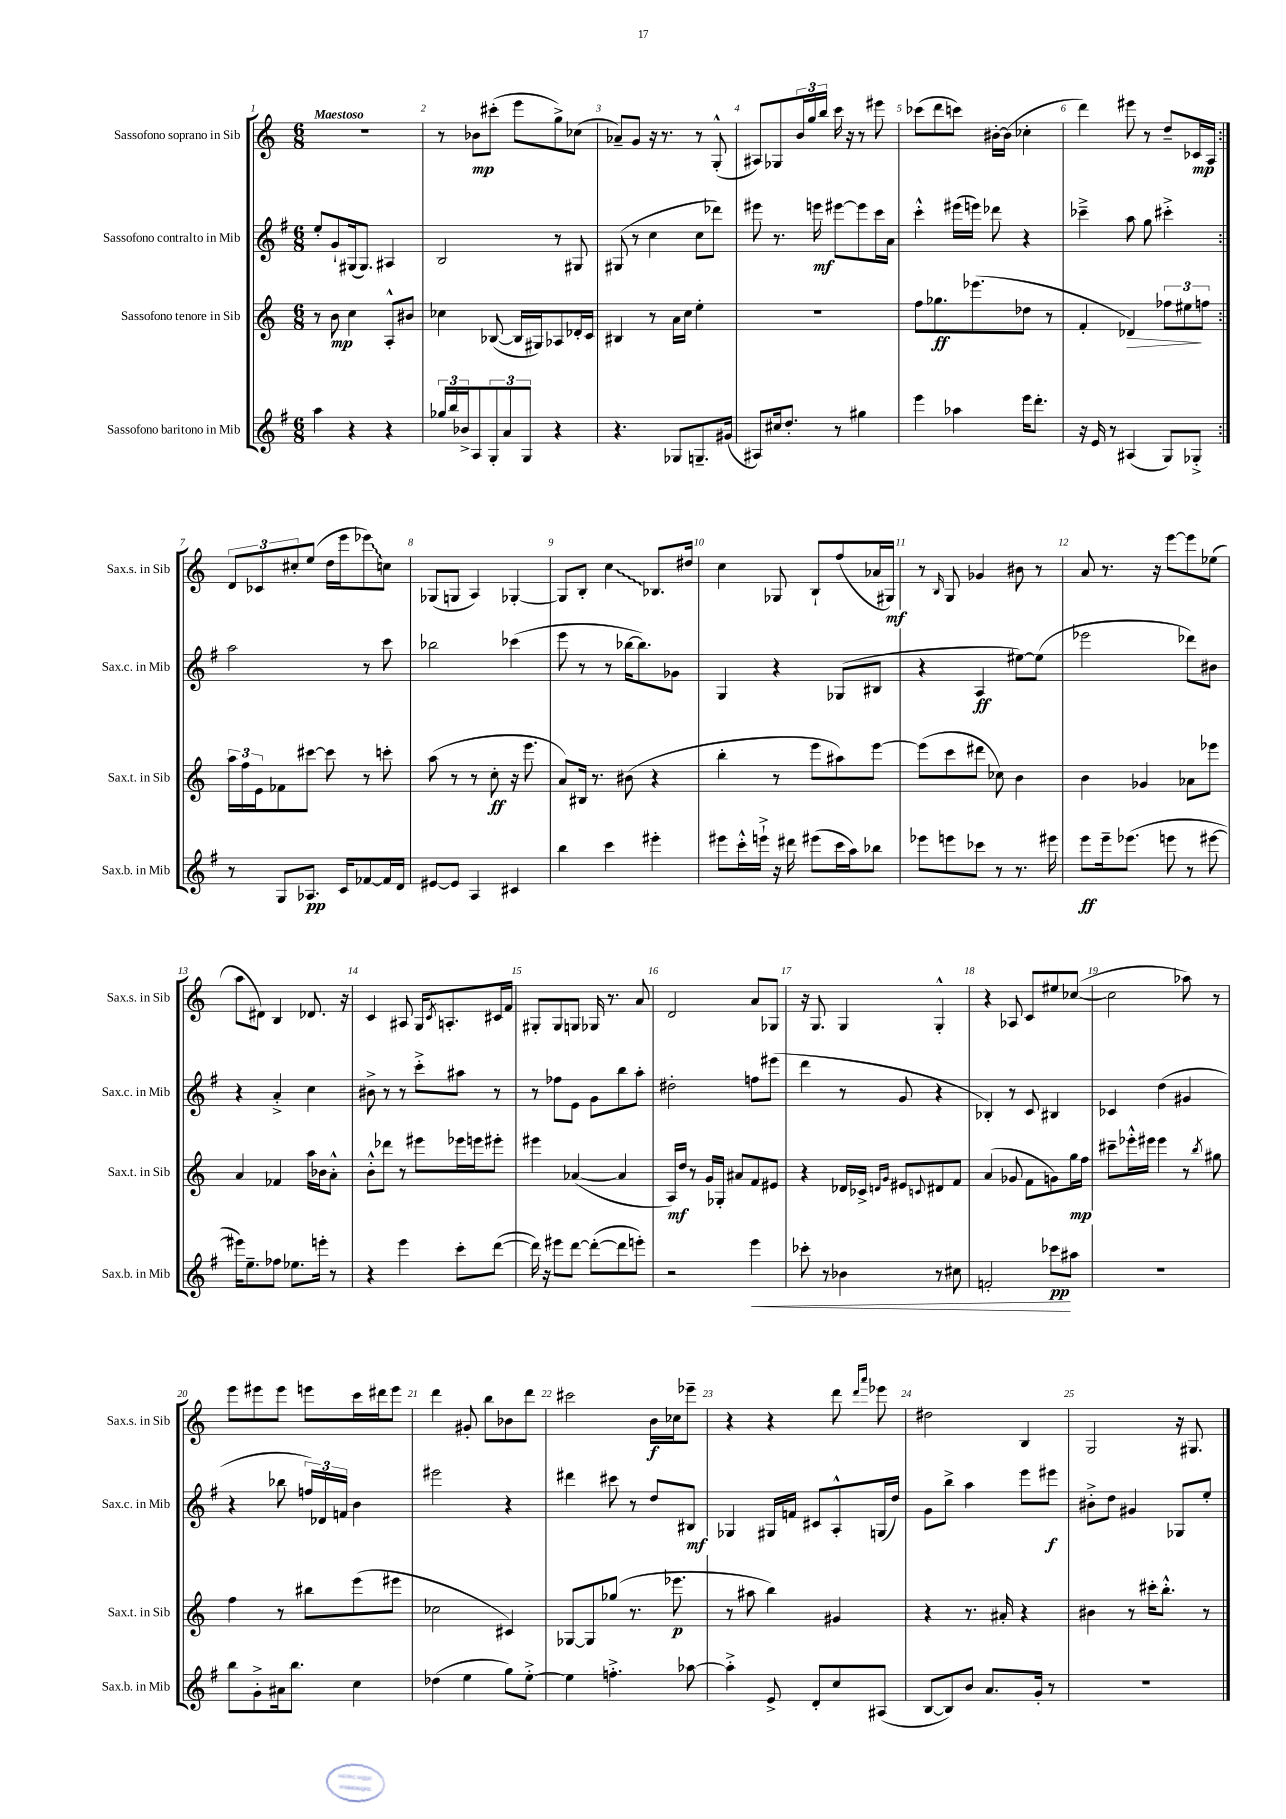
<<
\new StaffGroup <<
\new Staff = "s0" \with { instrumentName = "Sassofono soprano in Sib" shortInstrumentName = "Sax.s. in Sib" } {
    \clef treble \key c \major \numericTimeSignature \time 6/8 \tempo "Maestoso"
    \repeat volta 2 { R2. |
    r8 bes'8\mp cis'''8-.( e'''8 g''8->) ces''8( |
    aes'8--) g'8 r16 r8. r8 g8-.-^( |
    ais8) ges8 \tuplet 3/2 { b'16 g''16 b''16 } c'''16 r16 r8 eis'''8 |
    ces'''8( d'''8 c'''8) bis'16~-. bis'16( ces''4-. |
    d'''4) eis'''8 r8 d''8-- ces'16\mp a16 | }
    \tuplet 3/2 { d'8 ces'8 cis''8-. } e''8( d''16 e'''16 \once \override Glissando.style = #'zigzag ees'''8\glissando) c''8 |
    ges8( g8 a4) ges4~-. |
    ges8 b8-. \once \override Glissando.style = #'zigzag c''4\glissando bes8. dis''16 |
    c''4 ges8 b8-! f''8( aes'16 gis16\mf) |
    r8 \grace { b16 } g8 ges'4 bis'8 r8 |
    a'8 r8. r16 e'''8~ e'''8 ees''8( |
    a''8 dis'8) b4 des'8. r16 |
    c'4 ais8 g16 \acciaccatura { c'8 } a8.-. cis'16 f'16 |
    gis8-. gis8 g8 ges16 r8. a'8 |
    d'2 a'8 ges8 |
    r16 g8. g4 g4-.-^ |
    r4 aes8 c'8 eis''8 ces''8~( |
    ces''2 aes''8) r8 |
    e'''8 eis'''8 eis'''8 e'''8 c'''16 dis'''16 e'''8 |
    d'''4 gis'8-. b''8 bes'8 d'''8 |
    cis'''2 b'16\f ces''16 ees'''8-- |
    r4 r4 d'''8 \grace { d'''16 a'''16 } ees'''8 |
    dis''2 b4 |
    g2 r16 gis8. \bar "|." |
}
\new Staff = "s1" \with { instrumentName = "Sassofono contralto in Mib" shortInstrumentName = "Sax.c. in Mib" } {
    \clef treble \key g \major \numericTimeSignature \time 6/8
    \repeat volta 2 { e''8-. g'8-! gis16( gis8.) ais4 |
    b2 r8 gis8 |
    gis8( r8 c''4 c''8 des'''8) |
    eis'''8 r8. e'''16\mf eis'''8~ eis'''8 c'''16 a'16 |
    c'''4-.-^ eis'''16( e'''16) des'''8 r4 |
    ces'''4---> a''8 g''8 cis'''4-.-> | }
    a''2 r8 c'''8 |
    bes''2 ces'''4( |
    e'''8 r8 r8 bes''16~ bes''8.) ges'8 |
    g4 r4 ges8( bis8 |
    r4 a4\ff eis''8~) eis''8( |
    ees'''2 des'''8) bis'8 |
    r4 a'4-.-> c''4 |
    bis'8-> r8 r8 c'''8-.-> ais''8 r8 |
    r8 fes''8 e'8 g'8 b''8 a''8-. |
    dis''2-. f''8 eis'''8( |
    d'''4 r8 g'8 r4 |
    bes4-.) r8 c'8 bis4 |
    ces'4 d''4( gis'4 |
    r4 bes''8 \tuplet 3/2 { f''16) des'16 f'16 } b'4 |
    eis'''2 r4 |
    dis'''4 cis'''8 r8 d''8 bis8\mf |
    ges4 gis16 f'16 cis'8 a8-.-^ g16( d''16) |
    g'8 b''8-> a''4 e'''8 eis'''8\f |
    bis'8-.-> d''8 gis'4 ges8 e''8-. \bar "|." |
}
\new Staff = "s2" \with { instrumentName = "Sassofono tenore in Sib" shortInstrumentName = "Sax.t. in Sib" } {
    \clef treble \key c \major \numericTimeSignature \time 6/8
    \repeat volta 2 { r8 b'8\mp c''4 a8-.-^ bis'8 |
    ces''4 bes8~( bes16 gis16) aes8 des'16-. c'16 |
    bis4 r8 a'16 c''16 e''4-. |
    R2. |
    f''8 ges''8.\ff ees'''8.( des''8 r8 |
    f'4-. des'4\>) \tuplet 3/2 { fes''8 eis''8\! f''8 } | }
    \tuplet 3/2 { a''16 f''16 e'16 } fes'8 cis'''8~ cis'''8 r8 c'''8-. |
    a''8( r8 r8 c''8-.\ff r16 e'''8. |
    a'8) bis16 r8. bis'8( r4 |
    b''4-. r8 e'''8 ais''8) e'''8~ |
    e'''8( c'''8 dis'''8 ces''8) b'4 |
    b'4 ges'4 aes'8 ees'''8 |
    a'4 fes'4 a''16 bes'16 a'8-.-^ |
    b'8-.-^ des'''8 r8 eis'''8 ees'''16 e'''16 eis'''8-. |
    eis'''4 aes'4~( aes'4 |
    a16\mf) d''16 r8 g'16 ges16-. ais'8 f'8 eis'8 |
    r4 des'16 ces'16-> \grace { d'16 g'16 } eis'8 \appoggiatura { c'8 } dis'8 f'8 |
    a'4( ges'8 f'8 g'8) g''16\mp f''16 |
    cis'''8-- ees'''16-.-^ eis'''16 eis'''4 r8 \acciaccatura { b''8 } gis''8 |
    f''4 r8 bis''8 e'''8( eis'''8 |
    ces''2 cis'4) |
    ges8~ ges8 ges''8( r8. ees'''8.\p |
    r8 ais''8 b''4) gis'4 |
    r4 r8. ais'16-. r4 |
    bis'4 r8 cis'''16-. b''8.-.-^ r8 \bar "|." |
}
\new Staff = "s3" \with { instrumentName = "Sassofono baritono in Mib" shortInstrumentName = "Sax.b. in Mib" } {
    \clef treble \key g \major \numericTimeSignature \time 6/8
    \repeat volta 2 { a''4 r4 r4 |
    \tuplet 3/2 { ges''16 b''16 bes'16-> } a8 \tuplet 3/2 { g8-. a'8 g8 } r4 |
    r4. ges8 g8.-- gis'16( |
    ais8) cis''16 d''8.-. r8 gis''4 |
    e'''4 aes''4 e'''16 d'''8.-. |
    r16 e'16 r8 ais4( g8) ges8-.-> | }
    r8 g8 aes8.\pp c'16 fes'8~ fes'16 d'16 |
    eis'8~ eis'8 a4 cis'4 |
    b''4 c'''4 eis'''4-. |
    eis'''8 c'''16-.-^ e'''16-!-> r16 dis'''16 eis'''8( c'''16 a''16) bes''8 |
    ees'''8 e'''8 ces'''8 r8 r8. eis'''16 |
    e'''8\ff e'''16-- ees'''8.( e'''8 r8 eis'''8~ |
    eis'''16) e''8.-- fes''8 ees''8. e'''16-. r8 |
    r4 e'''4 c'''8-. d'''8~( |
    d'''16) r16 eis'''8 d'''8~ d'''8~-.( d'''8 e'''8-.) |
    r2 e'''4\< |
    ces'''8-. r8 bes'4 r8 cis''8 |
    f'2-. ces'''8\pp\! ais''8 |
    R2. |
    b''8 g'8-.-> ais'16 b''8. c''4 |
    des''4( e''4 g''8) e''8~-.-> |
    e''4 f''4.-.-> aes''8~ |
    aes''4-.-> e'8-> d'8-. c''8 ais8( |
    b8~ b8) b'8 a'8. g'16-. r8 |
    R2. \bar "|." |
}
>>
>>
\layout { \context { \Score \override BarNumber.break-visibility = ##(#f #t #t) barNumberVisibility = #all-bar-numbers-visible } }
